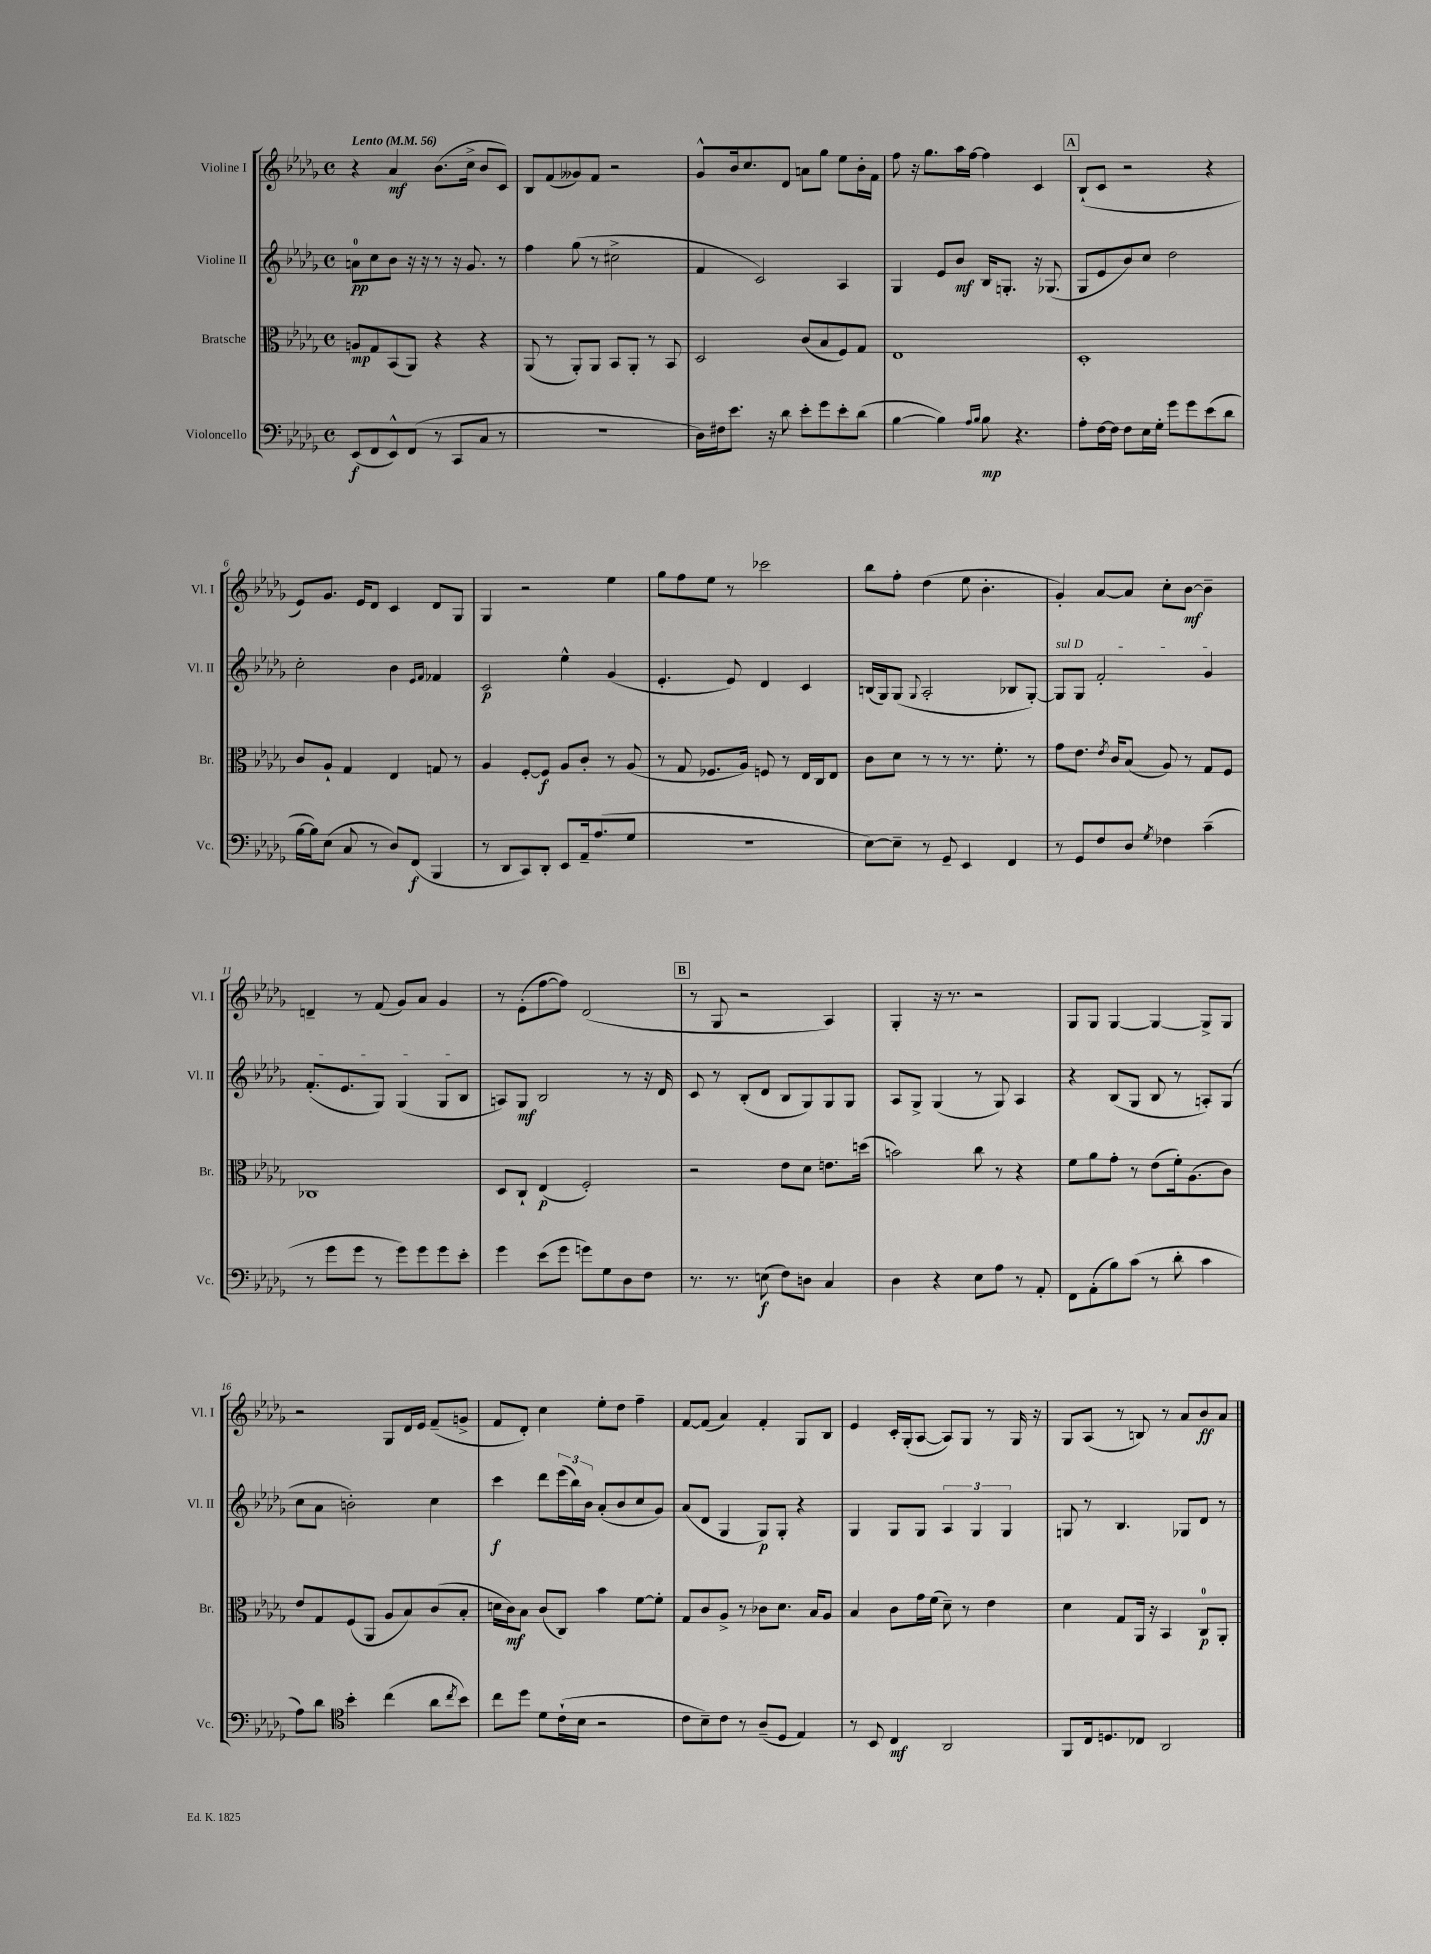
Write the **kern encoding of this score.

**kern	**dynam	**kern	**dynam	**kern	**dynam	**kern	**dynam
*part4	*part4	*part3	*part3	*part2	*part2	*part1	*part1
*staff4	*staff4	*staff3	*staff3	*staff2	*staff2	*staff1	*staff1
*I"Violoncello	*	*I"Bratsche	*	*I"Violine II	*	*I"Violine I	*
*I'Vc.	*	*I'Br.	*	*I'Vl. II	*	*I'Vl. I	*
*clefF4	*	*clefC3	*	*clefG2	*	*clefG2	*
*k[b-e-a-d-g-]	*	*k[b-e-a-d-g-]	*	*k[b-e-a-d-g-]	*	*k[b-e-a-d-g-]	*
*M4/4	*	*M4/4	*	*M4/4	*	*M4/4	*
*met(c)	*	*met(c)	*	*met(c)	*	*met(c)	*
*MM56	*	*MM56	*	*MM56	*	*MM56	*
=1	=1	=1	=1	=1	=1	=1	=1
!	!	!	!	!	!	!LO:TX:a:B:t=Lento	!
(8EE-/L	f	8An/L	mp	8an\L	pp	4r	.
8FF/	.	8G-/	.	8cc\	.	.	.
8EE-^^/)	.	(8BB-/	.	8b-\J	.	4a-/	mf
(8FF/J	.	8AA-/J)	.	16r	.	.	.
.	.	.	.	16r	.	.	.
8r	.	4r	.	8r	.	(8.b-\L	.
8CC/L	.	.	.	16r	.	.	.
.	.	.	.	8.g-/	.	16cc^\Jk	.
8C/J	.	4r	.	.	.	8b-/L	.
8r	.	.	.	8r	.	8c/J)	.
=2	=2	=2	=2	=2	=2	=2	=2
1r	.	(8AA-/	.	4ff\	.	8B-/L	.
.	.	8r	.	.	.	(8f/	.
.	.	8AA-'/L)	.	(8gg-\	.	8g--X/)	.
.	.	8AA-/J	.	8r	.	8f/J	.
.	.	8BB-/L	.	2cc#X^\	.	2r	.
.	.	8AA-'/J	.	.	.	.	.
.	.	8r	.	.	.	.	.
.	.	8BB-/	.	.	.	.	.
=3	=3	=3	=3	=3	=3	=3	=3
16D-\LL)	.	2D-/	.	4f/	.	8g-^^/L	.
16F#X\J	.	.	.	.	.	.	.
8.e-\J	.	.	.	.	.	16b-/k	.
.	.	.	.	.	.	8.cc/	.
.	.	.	.	2c/)	.	.	.
16r	.	.	.	.	.	.	.
8d-\	.	.	.	.	.	8d-/J	.
8e-'\L	.	(8c/L	.	.	.	8an\L	.
8g-\	.	8B-/	.	.	.	8gg-\J	.
8e-'\	.	8F/)	.	4A-/	.	8ee-\L	.
(8d-\J	.	8G-/J	.	.	.	16b-'\L	.
.	.	.	.	.	.	16f\JJ	.
=4	=4	=4	=4	=4	=4	=4	=4
[4B-\	.	1E-	.	4G-/	.	8ff\	.
.	.	.	.	.	.	16r	.
.	.	.	.	.	.	8.gg-\L	.
4B-\])	.	.	.	8e-/L	.	.	.
.	.	.	.	8b-/J	mf	16aa-\L	.
.	.	.	.	.	.	[16ff\JJ	.
16qqA-/LL	.	.	.	.	.	.	.
16qqB-/JJ	.	.	.	.	.	.	.
8B-\	mp	.	.	16B-/KL	.	4ff\]	.
.	.	.	.	8.Gn'/J	.	.	.
4.r	.	.	.	.	.	.	.
.	.	.	.	16r	.	4c/	.
.	.	.	.	(8.G-X/	.	.	.
!!LO:REH:place=s1:t=A
=5	=5	=5	=5	=5	=5	=5	=5
8A-'\L	.	1D-'	.	8G-/L	.	(8B-`/L	.
[16F\L	.	.	.	8e-/	.	8c/J	.
16F\JJ]	.	.	.	.	.	.	.
8F\L	.	.	.	8b-/)	.	2r	.
16E-\L	.	.	.	8cc/J	.	.	.
16G-'\JJ	.	.	.	.	.	.	.
8g-\L	.	.	.	2dd-\	.	.	.
8g-\	.	.	.	.	.	.	.
(8e-\	.	.	.	.	.	4r	.
8d-\J	.	.	.	.	.	.	.
!!LO:LB:g=z
=6	=6	=6	=6	=6	=6	=6	=6
[16B-\LL	.	8c/L	.	2cc'\	.	8e-/L)	.
16B-\J])	.	.	.	.	.	.	.
(8E-\J	.	8A-`/J	.	.	.	8.g-/J	.
8C/	.	4G-/	.	.	.	.	.
.	.	.	.	.	.	16e-/KL	.
8r	.	.	.	.	.	8d-/J	.
8D-/L)	.	4E-/	.	4b-\	.	4c/	.
(8FF/J	f	.	.	.	.	.	.
.	.	.	.	16qqe-/LL	.	.	.
.	.	.	.	16qqf/JJ	.	.	.
4BBB-/	.	8Gn/	.	4f-X/	.	8d-/L	.
.	.	8r	.	.	.	8G-/J	.
=7	=7	=7	=7	=7	=7	=7	=7
8r	.	4A-/	.	2c/	p	4G-/	.
8DD-/L	.	.	.	.	.	.	.
8CC/)	.	[8F'/L	.	.	.	2r	.
8DD-'/J	.	8F/J]	f	.	.	.	.
8EE-/L	.	8A-/L	.	4ee-^^\	.	.	.
16AA-~/k	.	8c'/J	.	.	.	.	.
(8.A-/	.	.	.	.	.	.	.
.	.	8r	.	(4g-/	.	4ee-\	.
8G-/J	.	(8A-/	.	.	.	.	.
=8	=8	=8	=8	=8	=8	=8	=8
1r	.	8r	.	4.e-'/	.	8gg-\L	.
.	.	8G-/	.	.	.	8ff\	.
.	.	8.F-X/L	.	.	.	8ee-\J	.
.	.	.	.	8e-/)	.	8r	.
.	.	16A-/Jk)	.	.	.	.	.
.	.	8Fn/	.	4d-/	.	2ccc-X\	.
.	.	8r	.	.	.	.	.
.	.	16E-/LL	.	4c/	.	.	.
.	.	16C/J	.	.	.	.	.
.	.	8E-/J	.	.	.	.	.
=9	=9	=9	=9	=9	=9	=9	=9
[8E-\L)	.	8c\L	.	(16Bn/LL	.	8bb-\L	.
.	.	.	.	16G-/J)	.	.	.
8E-~\J]	.	8d-\J	.	(8G-/J	.	8ff'\J	.
.	.	.	.	8qqG-/	.	.	.
8r	.	8r	.	2A-'/	.	(4dd-\	.
8GG-~/	.	8r	.	.	.	.	.
4EE-/	.	8.r	.	.	.	8ee-\	.
.	.	.	.	.	.	4.b-'\	.
.	.	8.f'\	.	.	.	.	.
4FF/	.	.	.	8B-X/L	.	.	.
.	.	8r	.	[8G-'/J)	.	.	.
=10	=10	=10	=10	=10	=10	=10	=10
!	!	!	!	!LO:TX:a:i:t=sul D	!	!	!
8r	.	8g-\L	.	8G-/L]	.	4g-'/)	.
8GG-/L	.	8.e-\J	.	8G-/J	.	.	.
8F/	.	.	.	2f'/	.	[8a-/L	.
.	.	8qe-/	.	.	.	.	.
.	.	16c/KL	.	.	.	.	.
8D-/J	.	(8B-/J	.	.	.	8a-/J]	.
8qG-/	.	.	.	.	.	.	.
4F-X\	.	8A-/)	.	.	.	8cc'\L	.
.	.	8r	.	.	.	[8b-\J	mf
(4c~\	.	8G-/L	.	4g-/	.	4b-~\]	.
.	.	8F/J	.	.	.	.	.
!!LO:LB:g=z
=11	=11	=11	=11	=11	=11	=11	=11
8r	.	1C-X	.	(8.f'/L	.	4dn~/	.
8g-\L	.	.	.	.	.	.	.
.	.	.	.	8.e-/	.	.	.
8g-\J	.	.	.	.	.	8r	.
8r	.	.	.	8G-/J)	.	(8f/	.
8g-\L)	.	.	.	(4G-/	.	8g-/L)	.
8g-\	.	.	.	.	.	8a-/J	.
8g-\	.	.	.	8G-/L	.	4g-/	.
8e-'\J	.	.	.	8B-/J	.	.	.
=12	=12	=12	=12	=12	=12	=12	=12
4g-\	.	8D-/L	.	8An/L)	.	8r	.
.	.	8C`/J	.	8G-/J	mf	(8e-'\L	.
(8e-\L	.	(4E-/	p	2B-/	.	[8ff\	.
8g-\J	.	.	.	.	.	8ff\J])	.
8gn\L)	.	2F'/)	.	.	.	(2d-/	.
8G-\	.	.	.	.	.	.	.
8D-\	.	.	.	8r	.	.	.
8F\J	.	.	.	16r	.	.	.
.	.	.	.	16d-/	.	.	.
!!LO:REH:place=s1:t=B
=13	=13	=13	=13	=13	=13	=13	=13
8.r	.	2r	.	8c/	.	8r	.
.	.	.	.	8r	.	8G-/	.
8.r	.	.	.	.	.	.	.
.	.	.	.	(8B-'/L	.	2r	.
(8En\	f	.	.	8d-/J	.	.	.
8F\L)	.	8e-\L	.	8B-/L	.	.	.
8Dn\J	.	8d-\J	.	8G-/)	.	.	.
4C/	.	8.en\L	.	8G-/	.	4A-/)	.
.	.	.	.	8G-/J	.	.	.
.	.	(16ddn\Jk	.	.	.	.	.
=14	=14	=14	=14	=14	=14	=14	=14
4D-\	.	2bn\)	.	8A-/L	.	4G-'/	.
.	.	.	.	8G-^/J	.	.	.
4r	.	.	.	(4G-/	.	16r	.
.	.	.	.	.	.	8.r	.
8E-\L	.	8cc\	.	8r	.	2r	.
8A-\J	.	8r	.	8G-/)	.	.	.
8r	.	4r	.	4A-/	.	.	.
8AA-'/	.	.	.	.	.	.	.
=15	=15	=15	=15	=15	=15	=15	=15
8FF\L	.	8f\L	.	4r	.	8G-/L	.
(8AA-'\	.	8a-\	.	.	.	8G-/J	.
8B-\)	.	8g-'\J	.	(8B-/L	.	[4G-/	.
(8c\J	.	8r	.	8G-/J	.	.	.
8r	.	(8e-\L	.	8B-/	.	4G-/_	.
8d-'\	.	16f'\k)	.	8r	.	.	.
.	.	(8.A-\	.	.	.	.	.
4c\	.	.	.	8An'/L)	.	8G-^/L]	.
.	.	8c\J)	.	(8G-/J	.	8G-/J	.
!!LO:LB:g=z
=16	=16	=16	=16	=16	=16	=16	=16
8A-\L)	.	8e-/L	.	8cc\L	.	2r	.
8d-\J	.	8G-/	.	8a-\J	.	.	.
*clefC4	*	*	*	*	*	*	*
4b-'\	.	(8F/	.	2bn'\)	.	.	.
.	.	8AA-/J	.	.	.	.	.
(4cc\	.	8A-/L	.	.	.	8G-/L	.
.	.	8B-/)	.	.	.	16d-/L	.
.	.	.	.	.	.	16e-/JJ	.
8a-\L	.	(8c/	.	4cc\	.	(8f~/L	.
8qcc/	.	.	.	.	.	.	.
8b-\J)	.	8B-'/J	.	.	.	8gn^/J	.
=17	=17	=17	=17	=17	=17	=17	=17
8cc\L	.	16dn\LL	.	4ccc\	f	8f/L	.
.	.	16c\J)	mf	.	.	.	.
8dd-\J	.	8B-\J	.	.	.	8d-'/J)	.
8d-\L	.	(8c/L	.	8ddd-\L	.	4cc\	.
(16c`\L	.	8C/J)	.	(24eee-\L	.	.	.
.	.	.	.	24bb-\)	.	.	.
16B-\JJ	.	.	.	.	.	.	.
.	.	.	.	24b-\JJ	.	.	.
2r	.	4b-\	.	(8a-'/L	.	8ee-'\L	.
.	.	.	.	8b-/	.	8dd-\J	.
.	.	[8f\L	.	8cc/	.	4ff~\	.
.	.	8f'\J]	.	8g-/J)	.	.	.
=18	=18	=18	=18	=18	=18	=18	=18
8c\L	.	8G-/L	.	(8a-/L	.	[8f/L	.
8B-~\)	.	8c/	.	8d-/J	.	(8f/J]	.
8c\J	.	8A-^/J	.	4G-/	.	4a-/)	.
8r	.	8r	.	.	.	.	.
(8A-~/L	.	8c-X\L	.	8G-/L)	p	4f'/	.
8D-/J	.	8.d-\J	.	8G-'/J	.	.	.
4E-/)	.	.	.	4r	.	8G-/L	.
.	.	16B-/KL	.	.	.	.	.
.	.	8A-/J	.	.	.	8B-/J	.
=19	=19	=19	=19	=19	=19	=19	=19
8r	.	4B-/	.	4G-/	.	4e-/	.
8BB-/	.	.	.	.	.	.	.
4C/	mf	8c\L	.	8G-/L	.	16c'/LL	.
.	.	.	.	.	.	(16G-'/J	.
.	.	16g-\L	.	8G-/J	.	[8A-/J	.
.	.	(16f\JJ	.	.	.	.	.
2AA-/	.	8d-~\)	.	6A-/	.	8A-/L])	.
.	.	8r	.	.	.	8G-/J	.
.	.	.	.	6G-/	.	.	.
.	.	4e-\	.	.	.	8r	.
.	.	.	.	6G-/	.	.	.
.	.	.	.	.	.	16G-/	.
.	.	.	.	.	.	16r	.
=20	=20	=20	=20	=20	=20	=20	=20
8FF/L	.	4d-\	.	8Gn/	.	8G-/L	.
16C/k	.	.	.	8r	.	(8A-/J	.
8.Dn/	.	.	.	.	.	.	.
.	.	8G-/L	.	4.B-/	.	8r	.
8C-X/J	.	16AA-/Jk	.	.	.	8Bn/)	.
.	.	16r	.	.	.	.	.
2AA-/	.	4BB-/	.	.	.	8r	.
.	.	.	.	8G-X/L	.	8a-/L	.
.	.	8C/L	p	8d-/J	.	8b-/	ff
.	.	8AA-'/J	.	8r	.	8a-/J	.
==	==	==	==	==	==	==	==
*-	*-	*-	*-	*-	*-	*-	*-
